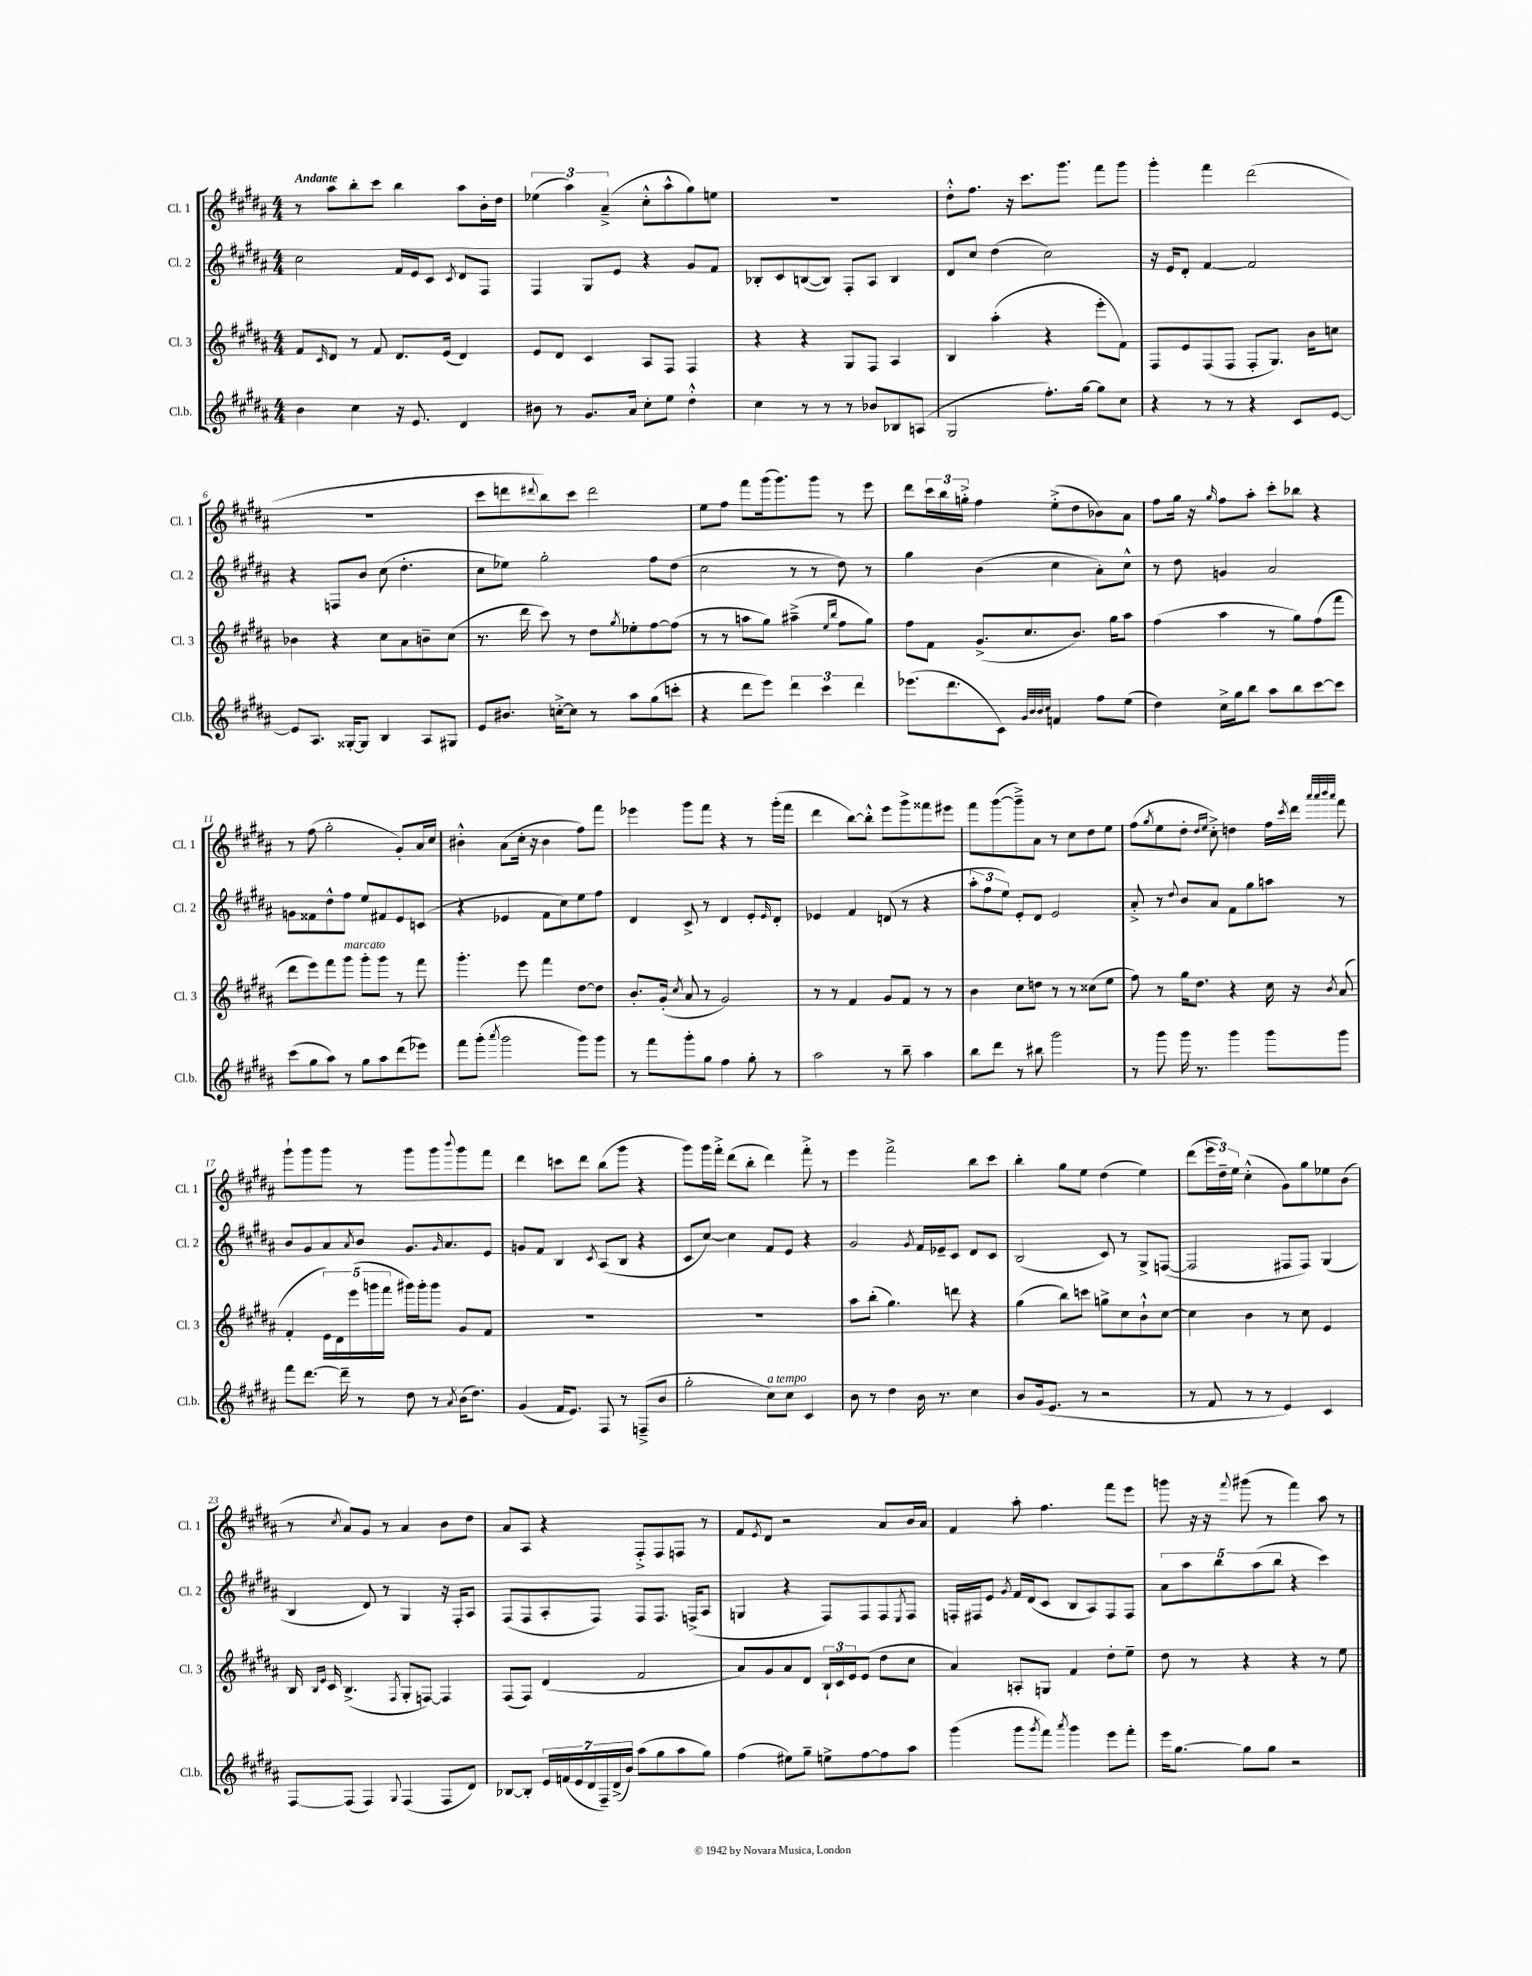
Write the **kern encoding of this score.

**kern	**kern	**kern	**kern
*staff4	*staff3	*staff2	*staff1
*clefG2	*clefG2	*clefG2	*clefG2
*k[f#c#g#d#a#]	*k[f#c#g#d#a#]	*k[f#c#g#d#a#]	*k[f#c#g#d#a#]
*M4/4	*M4/4	*M4/4	*M4/4
4b	8f#	2cc#	8r
.	16qqc#	.	.
.	8d#	.	8aa#
4cc#	8r	.	8bb'
.	8f#	.	8ccc#
16r	8.d#	16f#	4bb
8.e	.	16e	.
.	.	8c#	.
.	(16e	.	.
.	.	8qc#	.
4d#	4d#)	8d#	8aa#
.	.	8F#	16b'
.	.	.	16dd#
=	=	=	=
8b#	8e	4F#	(6ee-
8r	8d#	.	.
.	.	.	6aa#)
8.g#	4c#	8G#	.
.	.	.	(6a#~^
.	.	8e	.
16a#	.	.	.
8cc#'	8A#	4r	8cc#'^^
8ee	8F#	.	8aa#^^
4dd#'^^	4F#	8g#	8gg#)
.	.	8f#	8ee
=	=	=	=
4cc#	4r	8B-'	1r
.	.	8c#	.
8r	4r	([8B	.
8r	.	8B])	.
8r	8G#	8F#'	.
8b-	8F#	8A#	.
8B-	4A#	4B	.
(8A	.	.	.
=	=	=	=
2G#	4B	8d#	8dd#'^^
.	.	8cc#	8.ff#
.	(4aa#'	(4dd#	.
.	.	.	16r
.	.	.	8.ccc#
8.ff#')	4r	2cc#)	.
.	.	.	8.ggg#
[16gg#	.	.	.
8gg#]	8eee'	.	8fff#
8cc#	8f#)	.	8ggg#
=	=	=	=
4r	8F#	16r	4ggg#'
.	.	16e	.
.	8e	8d#'	.
8r	(8F#	[4f#	4fff#
8r	8F#	.	.
4r	8F#'	2f#]	(2ddd#
.	8.G#)	.	.
8c#	.	.	.
.	16b	.	.
[8e	8cc	.	.
=	=	=	=
8e]	4b-	4r	1r
8.A#	.	.	.
.	4r	8F	.
[16G##'	.	.	.
8G##]	.	8b	.
4B	8cc#	(8cc#	.
.	8a#	4.dd#'	.
8A#	8b~	.	.
8G#	(8cc#	.	.
=	=	=	=
8e	8.r	8cc#	8ccc#
8.b#	.	8ee-)	8ddd
.	16ddd#	.	.
.	.	.	8qqddd#
.	8ccc#)	2gg#'	8bb)
[16cc'^	.	.	.
8cc]	8r	.	8ccc#
8r	8dd#	.	2ddd#
.	8qgg#	.	.
8aa#	8ee-'	.	.
(8gg#	[8ff#	8ff#	.
8ccc'	(8ff#]	(8dd#	.
=	=	=	=
4r	8r	2cc#	8ee
.	8r	.	8ff#
8ddd#	8aa	.	8fff#
8eee)	8gg#)	.	(16ggg#
.	.	.	8.ggg#)
6ddd#	(4aa#~^	8r	.
.	.	8r	8ggg#
6ccc#	.	.	.
.	16qqee	.	.
.	16qqbb	.	.
.	8ff#	8dd#)	8r
6ddd#	.	.	.
.	8gg#)	8r	8eee
=	=	=	=
(8.eee-	8ff#	4gg#	8ddd#
.	8f#	.	24ccc#
.	.	.	24bb
8.ddd#	.	.	.
.	.	.	24gg'^
.	(8.g#^	(4b	4ff#
8c#)	.	.	.
.	8.cc#	.	.
32qqg#	.	.	.
32qqb	.	.	.
32qqb	.	.	.
32qqcc#	.	.	.
4f	.	4cc#	(8ee'^
.	8.b)	.	8dd#
8ff#	.	8a#')	8b-)
.	16gg#	.	.
(8ee	8aa#	8cc#^^	8a#
=	=	=	=
4dd#)	(4ff#	8r	8ff#
.	.	8dd#	16gg#
.	.	.	16r
.	.	.	16qqgg#
16cc#^	4aa#	4g	8ff#
16gg#	.	.	.
8bb	.	.	8aa#'
8aa#	8r	2a#	8ccc#'
8bb	8gg#)	.	8bb-
[8ccc#	(8ff#	.	4r
8ccc#]	8fff#	.	.
=	=	=	=
(8ccc#	8ddd#	8g	8r
8gg#	8eee)	8f##	(8ff#
8aa#)	8fff#	8dd#^^	2gg#'
8r	8ggg#	8ff#	.
8gg#	8ggg#'	8ee	.
8aa#	8ggg#	8f#	.
(8ddd#	8r	8e	8g#')
8eee-)	8fff#	(8c	16a#
.	.	.	16cc#
=	=	=	=
8fff#	4.ggg#'	4r	4b#'^^
(8ggg#'	.	.	.
8qaaa#	.	.	.
2ggg#	.	4e-	(8a#
.	8eee	.	16cc#'
.	.	.	16r
.	4fff#	8f#	4b#
.	.	8cc#)	.
8ggg#)	[8dd#	8ee	8ff#)
8ggg#	8dd#]	8ff#	8fff#
=	=	=	=
8r	8.b'	4d#	4eee-
8fff#	.	.	.
.	(16g#'	.	.
.	8qcc#	.	.
8ggg#'	8a#	8c#^	8ggg#
8gg#	8r	8r	8fff#
4ff#	2g#)	4d#	4r
8gg#'	.	8e'	8r
.	.	16qqe	.
8r	.	8d#'	(16ggg#'
.	.	.	16fff#
=	=	=	=
2aa#	8r	4e-	4ddd#
.	8r	.	.
.	4f#	4f#	[8bb)
.	.	.	8bb'^^]
8r	8g#	(8d	8eee
8bb~	8f#	8r	8ggg#^
4aa#	8r	4r	8fff##
.	8r	.	8eee#
=	=	=	=
8bb	4b	12aa#'	8fff#
.	.	12ff#	.
8ddd#	.	.	([8ggg#
.	.	12ee)	.
8r	8cc#	8e'	8ggg#~^])
8bb#	8dd	8d#	8a#
2ggg#	8r	2e	8r
.	8r	.	8cc#
.	(8cc##	.	8dd#
.	8ee	.	8ee
=	=	=	=
8r	8ff#)	8a#'^	(8ff#
.	.	.	8qgg#
8ggg#	8r	8r	8ee
.	.	8qqdd#	.
16ggg#	16gg#	8b	8dd#'
8.r	8.dd#	.	.
.	.	.	16qqdd#
.	.	.	16qqee
.	.	8a#	8cc#'^)
4ggg#	4r	8f#	4dd
.	.	8gg#	.
8ggg#	16cc#	8aa	16ff#
.	.	.	8qccc#
.	16r	.	16ddd#
.	.	.	32qqaaa#
.	.	.	32qqaaa#
.	.	.	32qqbbb
.	8qb	.	32qqaaa#
8ggg#	(8a#	8r	8fff#
=	=	=	=
8fff#	4f#'	8b	8ggg#`
[8.ddd#	.	8g#	8ggg#
.	20e)	8a#	8ggg#
.	20d#	.	.
16ddd#~]	.	.	.
.	(20eee	.	.
.	.	8qa#	.
8r	.	8b	8r
.	20ggg	.	.
.	20fff#	.	.
8dd#	16ggg#)	8.g#	8ggg#
.	16ggg#'	.	.
8r	8ggg#	.	8ggg#
.	.	16qqg#	.
.	.	8.a#	.
8qa#	.	.	8qqbbb
(16b	8g#	.	8ggg#
8.dd#)	.	.	.
.	8f#	8e	8fff#
=	=	=	=
(4g#	1r	8g	4ddd#
.	.	8f#	.
16f#	.	4B	8ccc
8.e)	.	.	.
.	.	.	8ddd#
.	.	8qc#	.
8F#	.	(8A#	(8bb
8r	.	8B	8ggg#
(8F~^	.	4r	4r
8b	.	.	.
=	=	=	=
2gg#'	1r	8c#	8ggg#)
.	.	[8cc#)	16ggg#
.	.	.	16fff#'^
.	.	4cc#]	(8ddd#
.	.	.	8bb'
8cc#)	.	8f#	4ddd#)
8cc#	.	8e	.
4c#	.	4r	8fff#'^
.	.	.	8r
=	=	=	=
8b	8aa#	2g#	4eee
8r	(8bb'	.	.
4dd#	4.gg#)	.	2fff#^
.	.	8qg#	.
16b	.	16f#	.
8.r	.	16e-~	.
.	8ddd	8c#	.
4cc#	4r	8d#	8bb
.	.	8c#	8ccc#
=	=	=	=
8b	(4gg#	(2B	4bb'
(16g#	.	.	.
8.e	.	.	.
.	8bb)	.	8gg#
8r	8ccc	.	8ee
2r	8gg^	8c#)	(4dd#
.	8cc#	8r	.
.	8b`^^	8G#^	4ee)
.	[8cc#	([8F	.
=	=	=	=
8r	4cc#]	2F]	(8ddd#
8f#	.	.	24eee
.	.	.	24dd#~)
.	.	.	24ee
8r	4b	.	(4cc#'^^
8r	.	.	.
4e)	8r	8F#	8g#)
.	8cc#	8F#)	8gg#
4c#	4e	(4G#	8ee-
.	.	.	(8b
=	=	=	=
[8F#	16B	4B	8r
.	16qqB	.	.
.	16qqe	.	.
.	16c#	.	.
.	.	.	8qcc#
(8F#]	(4.B^	.	8a#)
4F#)	.	8d#)	8g#
.	.	8r	8r
8qqG#	8qF#	.	.
(4F#	8G#'	4G#	4a#
.	[8F)	.	.
8F#	4F]	16r	8b
.	.	16F#'	.
8d#)	.	8A#	8dd#
=	=	=	=
[8B-	(8F#	(8F#	8a#
8B-']	8F#)	8F#	8A#
28e	(4d#	8A#'	4r
(28f	.	.	.
28e	.	.	.
28d#	.	.	.
.	.	8F#)	.
28F#~)	.	.	.
(28d#^	.	.	.
28b)	.	.	.
(8aa#	2f#	8F#	8F#'^
8gg#	.	8.F#	8F#
8aa#	.	.	8F
.	.	(16F^	.
8gg#)	.	8A#	8r
=	=	=	=
(4ff#	8a#)	4G	8f#
.	.	.	8qe
.	8g#	.	8d#
8ee#)	8a#	4r	2r
8gg#~	8d#	.	.
8ee^	24B`	8F#)	.
.	24c#	.	.
.	24e	.	.
[8ff#	(8e	8F#	.
8ff#]	8dd#	8F#	8a#
.	.	8qE	.
8aa#	8cc#	8F#	16b
.	.	.	16a#
=	=	=	=
(4ggg#	4a#)	16F'	4f#
.	.	16F#	.
.	.	8e	.
.	.	8qg#	.
8ggg#	8A'	16f#	8aa#'
.	.	(16d#	.
8qggg#	.	.	.
8fff#)	8G	8c#	4.ff#
8qaaa#	.	.	.
4ggg#	4f#	8B	.
.	.	8A#)	.
8eee	8dd#'	8F#	8fff#
8fff#'	8ee~	8F#	8eee
=	=	=	=
16eee	8dd#	10a#	8ggg
[8.gg#	.	.	.
.	.	10aa#	.
.	8r	.	16r
.	.	.	16r
.	.	10bb	.
.	.	.	8qqfff#
8gg#]	4r	.	(8ggg#
.	.	(10aa#	.
8gg#	.	.	8r
.	.	10bb	.
2r	4r	4r	4fff#)
.	8r	4ccc#)	8aa#
.	8ee	.	8r
==	==	==	==
*-	*-	*-	*-
